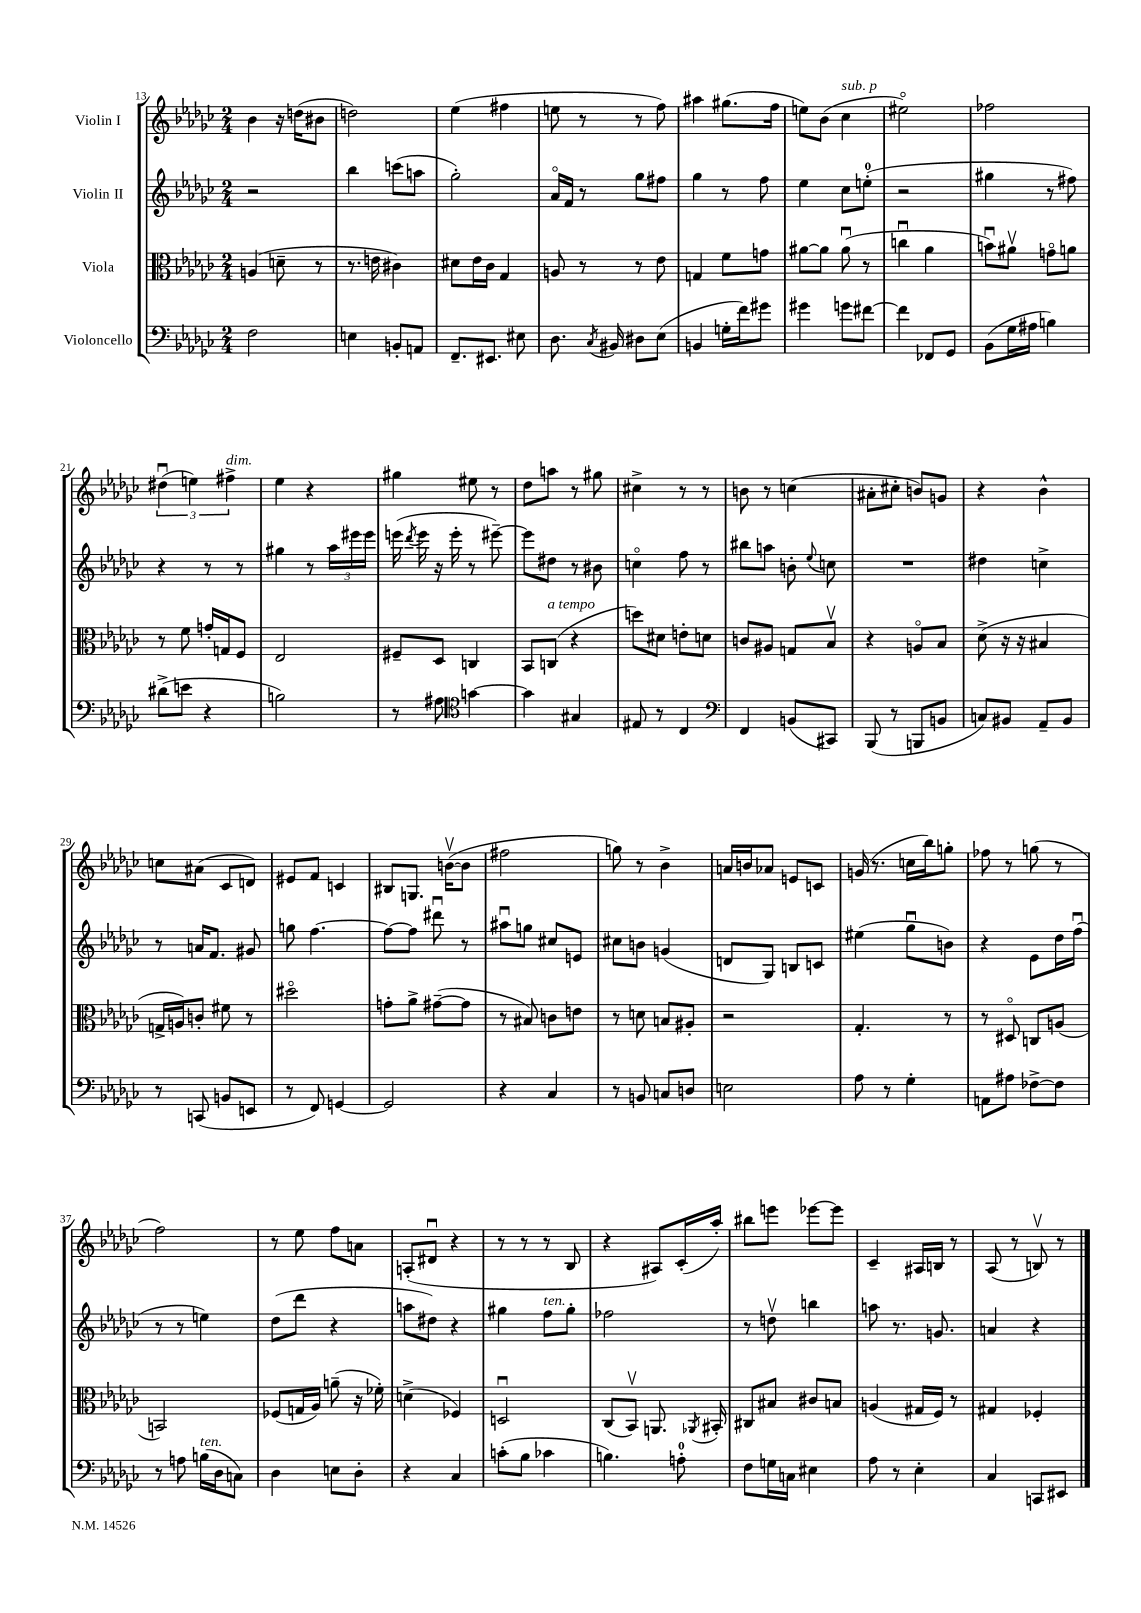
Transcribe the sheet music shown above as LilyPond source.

<<
\new StaffGroup <<
\new Staff = "s0" \with { instrumentName = "Violin I" } {
    \clef treble \key ges \major \numericTimeSignature \time 2/4
    \autoBeamOff bes'4 r16 d''16[( bis'8] |
    d''2) |
    ees''4( fis''4 |
    e''8 r8 r8 f''8) |
    ais''4 gis''8.[( f''16] |
    e''8[) bes'8]( ces''4^\markup { \italic "sub. p" } |
    eis''2\flageolet) |
    fes''2 |
    \tuplet 3/2 { dis''4\downbow( e''4) fis''4->^\markup { \italic "dim." } } |
    ees''4 r4 |
    gis''4 eis''8 r8 |
    des''8[ a''8] r8 gis''8 |
    cis''4-> r8 r8 |
    b'8 r8 c''4( |
    ais'8[-. cis''8]-. b'8[) g'8] |
    r4 bes'4-^ |
    c''8[ ais'8]( ces'8[ d'8]) |
    eis'8[ f'8] c'4 |
    bis8[ g8.] b'16[~\upbow( b'8] |
    fis''2 |
    g''8) r8 bes'4-> |
    a'16[ b'16 aes'8] e'8[ c'8] |
    g'16( r8. c''16[ bes''16) g''8]-. |
    fes''8 r8 g''8( r8 |
    f''2) |
    r8 ees''8 f''8[ a'8] |
    a8[-.( dis'8]\downbow r4 |
    r8 r8 r8 bes8 |
    r4 ais8[) ces'16-.( aes''16]-.) |
    bis''8[ e'''8] ees'''8[~ ees'''8] |
    ces'4-- ais16[ b16] r8 |
    aes8( r8 b8\upbow) r8 \bar "|." |
}
\new Staff = "s1" \with { instrumentName = "Violin II" } {
    \clef treble \key ges \major \numericTimeSignature \time 2/4
    \autoBeamOff r2 |
    bes''4 c'''8[( a''8] |
    ges''2-.) |
    aes'16[\flageolet f'16] r8 ges''8[ fis''8] |
    ges''4 r8 f''8 |
    ees''4 ces''8[ e''8]-0-.( |
    r2 |
    gis''4 r8 fis''8) |
    r4 r8 r8 |
    gis''4 r8 \tuplet 3/2 { aes''16[ eis'''16 eis'''16] } |
    e'''16( \acciaccatura { des'''8 } e'''16 r16 e'''16-. r8 eis'''8~--) |
    eis'''8[ dis''8] r8 bis'8 |
    c''4\flageolet f''8 r8 |
    bis''8[ a''8] b'8-. \appoggiatura { ees''8 } c''8 |
    R2 |
    dis''4 c''4-> |
    r8 a'16[ f'8.] gis'8 |
    g''8 f''4.~ |
    f''8[~ f''8] dis'''8\downbow r8 |
    ais''8[\downbow g''8] cis''8[ e'8] |
    cis''8[ b'8] g'4( |
    d'8[ ges8]) b8[ c'8] |
    eis''4( ges''8[\downbow b'8]) |
    r4 ees'8[ des''16 f''16]\downbow( |
    r8 r8 e''4) |
    des''8[( des'''8] r4 |
    a''8[ dis''8]) r4 |
    gis''4 f''8[^\markup { \italic "ten." } gis''8]-. |
    fes''2 |
    r8 d''8\upbow b''4 |
    a''8 r8. g'8. |
    a'4 r4 \bar "|." |
}
\new Staff = "s2" \with { instrumentName = "Viola" } {
    \clef alto \key ges \major \numericTimeSignature \time 2/4
    \autoBeamOff a4( d'8-- r8 |
    r8. e'16 cis'4) |
    dis'8[ ees'16 ces'16] ges4 |
    a8 r8 r8 ees'8 |
    g4 f'8[ g'8] |
    ais'8[~ ais'8] ais'8\downbow( r8 |
    c''4\downbow aes'4 |
    b'8[\downbow) ais'8]\upbow g'8[\flageolet a'8] |
    r8 f'8 g'16[-. g16 f8] |
    ees2 |
    fis8[-- des8] c4 |
    bes,8[ c8]^\markup { \italic "a tempo" }( r4 |
    d''8[) dis'8] e'8[-. d'8] |
    c'8[ ais8] g8[ bes8]\upbow |
    r4 a8[\flageolet bes8] |
    des'8->( r16 r16 bis4 |
    g16[-> a16) c'8]-. fis'8 r8 |
    dis''2\flageolet |
    g'8[-. aes'8]-> gis'8[~--( gis'8] |
    r8 bis8) c'8[ e'8] |
    r8 d'8 b8[ ais8]-. |
    r2 |
    ges4.-. r8 |
    r8 dis8\flageolet c8[ a8]( |
    b,2) |
    fes8[( g16 aes16]) a'8--( r16 fes'16-.) |
    d'4->( fes4) |
    d2\downbow |
    ces8[( bes,8]\upbow) a,8. \acciaccatura { aes,8 } bis,16-. |
    cis8[ bis8] cis'8[ b8] |
    a4( gis16[ f16]) r8 |
    gis4 fes4-. \bar "|." |
}
\new Staff = "s3" \with { instrumentName = "Violoncello" } {
    \clef bass \key ges \major \numericTimeSignature \time 2/4
    \autoBeamOff f2 |
    e4 b,8[-. a,8] |
    f,8.[-- eis,8.] eis8 |
    des8. \acciaccatura { ces8 } bis,16 dis8[ ees8]( |
    b,4 g16[-. f'16) gis'8] |
    gis'4 g'8[ fis'8]~ |
    fis'4 fes,8[ ges,8] |
    bes,8[( ges16 ais16] b4) |
    dis'8[->( e'8] r4 |
    b2) |
    r8 ais8 \clef tenor g'4~ |
    g'4 gis4 |
    eis8 r8 ces4 |
    \clef bass f,4 b,8[( cis,8]) |
    bes,,8( r8 b,,8[ b,8] |
    c8[) bis,8] aes,8[-- bis,8] |
    r8 c,8( b,8[ e,8] |
    r8 f,8) g,4~ |
    g,2 |
    r4 ces4 |
    r8 b,8 c8[ d8] |
    e2 |
    aes8 r8 ges4-. |
    a,8[ ais8] fes8[~-> fes8] |
    r8 a8 b16[^\markup { \italic "ten." }( des16 c8]) |
    des4 e8[ des8]-. |
    r4 ces4 |
    c'8[-.( bes8] ces'4 |
    b4.) a8-0-. |
    f8[ g16 c16] eis4 |
    aes8 r8 ees4-. |
    ces4 c,8[ eis,8] \bar "|." |
}
>>
>>
\layout { \context { \Score currentBarNumber = #13 } }
